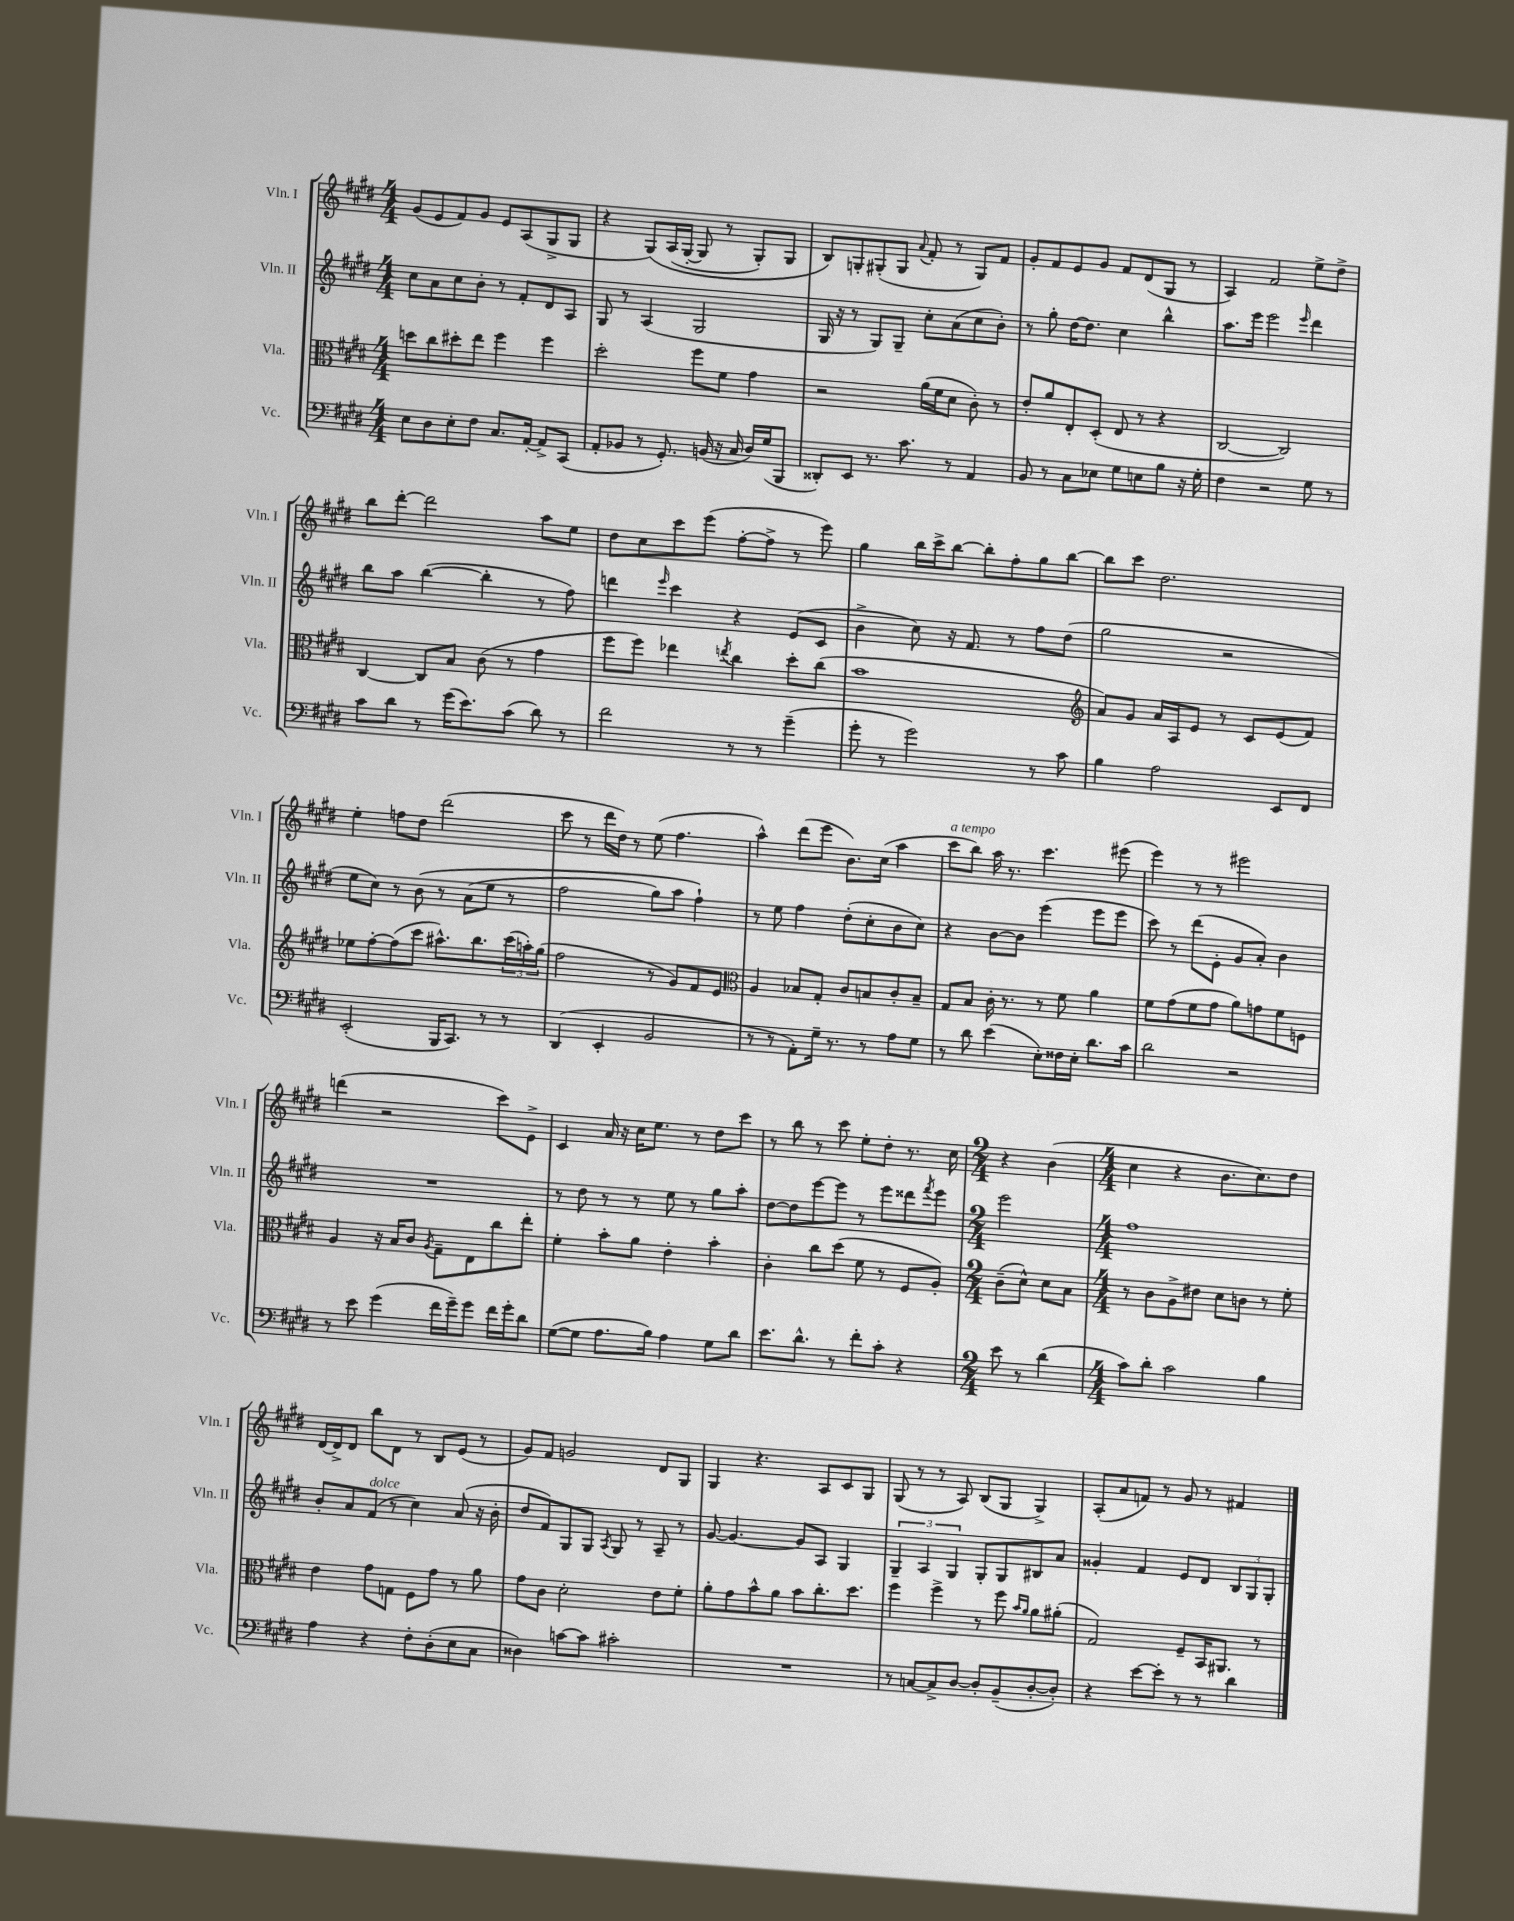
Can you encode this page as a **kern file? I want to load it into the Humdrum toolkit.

**kern	**kern	**kern	**kern
*staff4	*staff3	*staff2	*staff1
*clefF4	*clefC3	*clefG2	*clefG2
*k[f#c#g#d#]	*k[f#c#g#d#]	*k[f#c#g#d#]	*k[f#c#g#d#]
*M4/4	*M4/4	*M4/4	*M4/4
8E\L	8dd\L	8cc#\L	(8g#/L
8D#\	8cc#\	8a\	8e/
8E'\	8dd#'\	8cc#\	8f#/)
8F#\J	8ee\J	8b'\J	8g#/J
8.C#/L	4ff#\	8r	8e/L
.	.	8f#'/L	(8A/
[16AA'/Jk	.	.	.
8AA^/]L	4ff#\	8d#/	8G#^/
(8CC#/J	.	8A/J	8G#/J
=	=	=	=
8AA'/L	2dd#'\	8G#/	4r
8BB-/J	.	8r	.
8r	.	(4A/	&(8G#/L)
8.GG#'/)	.	.	(16A/L
.	.	.	[16G#'/JJ
.	8ff#\L	2G#/	8G#/]
(16BB/	.	.	.
16r	8f#\J	.	8r
16C#/	.	.	.
16D#/LL)	4g#\	.	8G#'/L)
(16G#/J	.	.	.
8BBB/J	.	.	8G#/J
=	=	=	=
8DD##'/L)	2r	16G#/	8B/L&)
.	.	16r	.
8EE/J	.	8r	8G'/
8.r	.	8G#/L)	(8G#'/
.	.	8G#~/J	8G#/J
8.c#\	.	.	.
.	.	.	8qqa/
.	(16a\LL	8cc#'\L	8f#'/
.	16f#\J	.	.
8r	8d#\J	(8a\	8r
4AA/	8c#'\)	8cc#\	8G#/L)
.	8r	8b'\J)	8f#/J
=	=	=	=
8BB/	8e'/L	8r	8g#'/L
8r	8a/	8gg#'\	8f#/
8C#\L	8E'/	[16dd#\LK	8e/
.	.	8.dd#\]J	.
8E-\J	(8D#'/J	.	8g#/J
8G#\L	8E/	4cc#\	8f#/L
8E\	8r	.	(8d#/
8B\J	4r	4bb^^\	8G#/J
16r	.	.	8r
16G#'\	.	.	.
=	=	=	=
4F#\	[2C#/	8.aa\L	4A/)
.	.	16eee\Jk	.
2r	.	2eee\	2f#/
.	2C#/])	.	.
.	.	16qqeee/	.
8G#\	.	4ddd#\	8ee^\L
8r	.	.	8dd#^\J
=	=	=	=
8c#\L	[4C#/	8bb\L	8bb\L
8d#\J	.	8aa\J	[8ddd#'\J
8r	8C#/]L	([4bb\	2ddd#\]
(16g#\LK	8B/J	.	.
8.e\)	.	.	.
.	(8c#\	4bb'\]	.
(8c#\J	8r	.	.
8d#\)	4g#\	8r	8aa\L
8r	.	8ff#\)	8ee\J
=	=	=	=
2f#\	8ff#\L	4ddd\	8dd#\L
.	8ff#\J)	.	8cc#\
.	.	16qqeee/	.
.	4ee-\	4ccc#\	8ccc#\
.	.	.	(8eee\J
.	8qee/	.	.
8r	4cc#\	4r	[8ff#'\L
8r	.	.	8ff#^\]J
(4g#~\	8dd#'\L	(8e/L	8r
.	(8cc#\J	8c#/J	8eee\)
=	=	=	=
8g#'\	1b	4b^\	4gg#\
8r	.	.	.
2g#\)	.	8cc#\)	16bb\LL
.	.	.	16ccc#^\J
.	.	16r	[8bb\J
.	.	8.f#/	.
.	.	.	8bb'\]L
.	.	8r	8ff#'\
8r	.	8ff#\L	8gg#\
8c#\	.	(8dd#\J	[8bb\J
=	=	=	=
*	*clefG2	*	*
4B\	8a/L)	2gg#\	8bb\]L
.	8g#/J	.	8ccc#\J
2A\	16a/LL	.	2.dd#\
.	16A/J	.	.
.	8e/J	.	.
.	8r	2r	.
.	8c#/L	.	.
8EE/L	(8e/	.	.
8FF#/J	8f#/J)	.	.
=	=	=	=
(2EE'/	8ee-\L	8ee\L	4ee'\
.	[8ff#'\	8cc#\J)	.
.	(8ff#\]	8r	8ff\L
.	8ccc#\J	&(8b\	8dd#\J
16BBB/LK	8.aa#^^\L)	8r	(2ddd#\
8.CC#/J)	.	.	.
.	.	(8a\L	.
.	8.bb\	.	.
8r	.	8ee\J	.
8r	(24ccc#\L	8r	.
.	24aa'\)	.	.
.	(24gg#\JJ	.	.
=	=	=	=
(4DD#/	2ff#\	2ff#\	8ccc#\
.	.	.	8r
4EE'/	.	.	16ddd#\LL
.	.	.	16dd#\JJ)
.	.	.	8r
2BB/	8r	8gg#\L)	(8ee\
.	8g#/L)	8aa\J	4.ff#\
.	8f#/	4ff#`\&)	.
.	8e/J	.	.
=	=	=	=
*	*clefC3	*	*
8r	4A/	8r	4aa^^\)
8r	.	8ee\	.
8AA'\L)	8B-/L	4ff#\	(8ddd#\L
16G#~\Jk	8G#'/J	.	8eee\J
8.r	.	.	.
.	8c#/L	(8dd#'\L	8.b\L)
8r	8B/	8cc#'\	.
.	.	.	(16cc#\Jk
8A\L	8c#'/	8b\	4aa\
8G#\J	8B~/J	8cc#\J)	.
=	=	=	=
8r	8G#/L	4r	8ccc#\L
8d#\	8B/J	.	8bb\J)
(4e\	16c#'\	[8b\L	16aa\
.	8.r	.	8.r
.	.	8b\]J	.
8E'\L)	8r	(4eee\	4.ccc#\
16F##\L	8f#\	.	.
16E'\JJ	.	.	.
8.d#\L	4a\	8eee\L	.
.	.	8eee\J	(8eee#\
16c#\Jk	.	.	.
=	=	=	=
2d#\	8f#\L	8ccc#\)	4eee\)
.	(8g#\	8r	.
.	8f#\	(8ddd#\L	8r
.	8g#\J	8e'\J	8r
2r	8a\L)	8g#/L	2eee#\
.	8g\	8a'/J)	.
.	8f#\	4b\	.
.	8F\J	.	.
=	=	=	=
8r	4A/	1r	(4ddd\
8e\	.	.	.
(4g#\	16r	.	2r
.	16B/LK	.	.
.	8c#/J	.	.
.	8qA/	.	.
16f#\LL	8G#~\L	.	.
16g#~\J)	.	.	.
8g#\J	8E\	.	.
16f#\LL	8cc#\	.	8ccc#\L)
16g#'\J	.	.	.
8d#\J	8ee'\J	.	8e^\J
=	=	=	=
([8G#\L	4f#'\	8r	4c#/
8G#\]J	.	8dd#\	.
8.A\L	8b'\L	8r	16a/
.	.	.	16r
.	8a\J	8r	16cc#\LK
16B\Jk)	.	.	8.ee\J
4A\	4e'\	8ee\	.
.	.	8r	8r
8G#\L	4b'\	8gg#\L	8dd#\L
8d#\J	.	8aa'\J	8ccc#\J
=	=	=	=
8.e\L	4c#'\	[8dd#\L	8r
.	.	8dd#\]	8bb\
8.d#^^\J	.	.	.
.	8cc#\L	[8eee\	8r
8r	(8dd#\J	8eee\]J	8ccc#\
8f#'\L	8f#\	8r	8ee'\L
8c#'\J	8r	8eee\L	8dd#'\J
4r	8F#/L	8ddd##\	8.r
.	.	8qfff#/	.
.	8A'/J)	8eee\J	.
.	.	.	16cc#\
=	=	=	=
*M2/4	*M2/4	*M2/4	*M2/4
8e\	(8c#~\L	2eee\	4r
8r	8d#^^\J)	.	.
(4d#\	8d#\L	.	(4b\
.	8B\J	.	.
=	=	=	=
*M4/4	*M4/4	*M4/4	*M4/4
8c#\L)	8r	1ff#	4cc#\
8d#'\J	8c#\L	.	.
2c#\	8A^\	.	4r
.	8e#\J	.	.
.	8d#\L	.	8.b\L
.	8c\J	.	.
.	.	.	8.cc#\)
4B\	8r	.	.
.	8f#'\	.	8dd#\J
=	=	=	=
4A\	4e\	8b'/L	[16d#/LL
.	.	.	16d#^/]J
.	.	8a/	8d#/J
4r	8g#\L	(8f#/J	8bb\L
.	8G\J	8r	8d#\J
8F#'\L	8F#\L	4cc#\)	8r
(8D#'\	8g#\J	.	8B/L
8E\	8r	(8a/	(8e/J
8C#\J	8a\	16r	8r
.	.	16b'\	.
=	=	=	=
4D##\)	8g#\L	8dd#/L	8g#/L)
.	8c#\J	8f#/)	8f#/J
[8c\L	2d#'\	8G#/	2g/
8c\]J	.	8G#/J	.
.	.	8qA/	.
2c#'\	.	8G#/	.
.	.	8r	.
.	8e\L	8A~/	8d#/L
.	8f#'\J	8r	8G#/J
=	=	=	=
1r	8a'\L	[8g#/	4G#/
.	8g#\	4.g#/_	.
.	8b^^\	.	4.r
.	8a\J	.	.
.	8b\L	8g#/]L	.
.	8.cc#'\	8A/J	8A/L
.	.	4G#/	8c#/
.	8.dd#\J	.	.
.	.	.	8G#/J
=	=	=	=
8r	4ff#\	6G#~/	(8G#/
[8C/L	.	.	8r
.	.	6A/	.
8C^/]	4ff#^\	.	8r
.	.	6G#/	.
[8D#/J	.	.	8A/)
8D#'/]L	8r	8G#'/L	(8B/L
(8BB~/	8ff#\	8G#/	8G#/J
.	16qqb/LL	.	.
.	16qqa/JJ	.	.
[8D#'/	8a\L	8B#/	4G#^/)
8D#'/]J)	(8a#'\J	8a/J	.
=	=	=	=
4r	2G#/)	4g##'/	(8A'/L
.	.	.	8a/
[8e\L	.	4f#/	8f/J)
8e'\]J	.	.	8r
8r	8F#~/L	8e/L	8g#/
8r	16BB/K	8d#/J	8r
.	8.AA#/J	.	.
4d#\	.	12B/L	4f#/
.	.	12G#/	.
.	8r	.	.
.	.	12G#'/J	.
==	==	==	==
*-	*-	*-	*-
